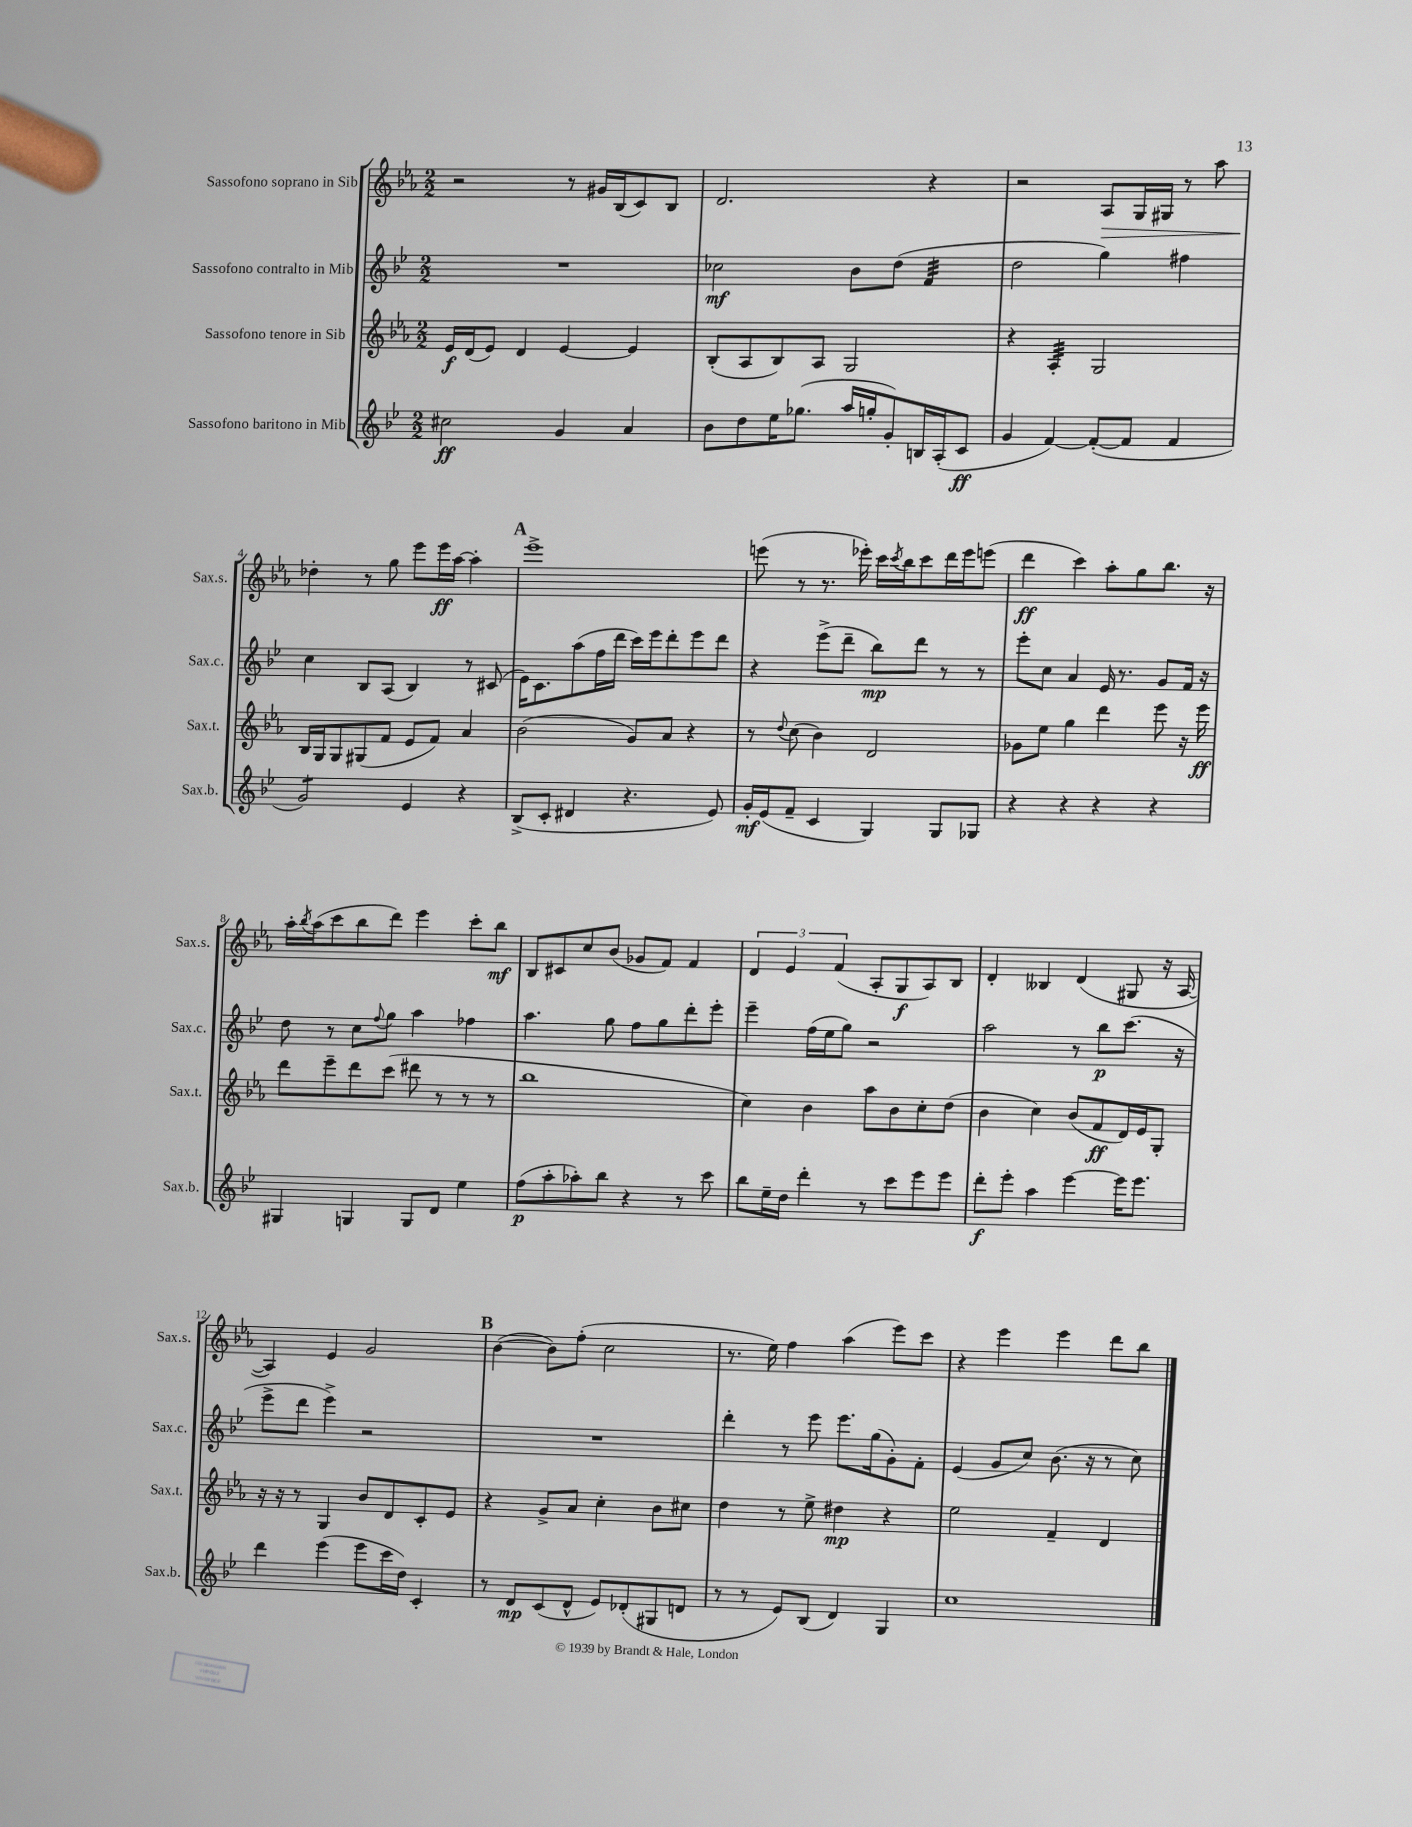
<<
\new StaffGroup <<
\new Staff = "s0" \with { instrumentName = "Sassofono soprano in Sib" shortInstrumentName = "Sax.s." } {
    \clef treble \key ees \major \numericTimeSignature \time 2/2
    r2 r8 gis'16 bes16( c'8) bes8 |
    d'2. r4 |
    r2 aes8\> g16 gis16 r8 aes''8 |
    des''4-.\! r8 g''8 ees'''8 ees'''16\ff aes''16~ aes''4-. |
    \mark \markup { \bold "A" } ees'''1-> |
    e'''8( r8 r8. ees'''16-.) c'''16 \acciaccatura { c'''8 } bes''16 c'''8 d'''16 ees'''16 e'''8( |
    d'''4\ff c'''4) aes''8-. g''8 bes''8. r16 |
    aes''16-. \acciaccatura { bes''8 } aes''16( c'''8 bes''8 d'''8) ees'''4 c'''8-. bes''8\mf |
    bes8 cis'8 c''8 bes'8( ges'8 f'8) f'4 |
    \tuplet 3/2 { d'4 ees'4 f'4( } aes8-. g8\f aes8) bes8 |
    d'4-. beses4 d'4( gis8 r16 aes16~ |
    aes4) ees'4 g'2 |
    \mark \markup { \bold "B" } bes'4~( bes'8) f''8-.( c''2 |
    r8. ees''16) f''4 aes''4( ees'''8) c'''8 |
    r4 ees'''4 ees'''4 d'''8 bes''8 \bar "|." |
}
\new Staff = "s1" \with { instrumentName = "Sassofono contralto in Mib" shortInstrumentName = "Sax.c." } {
    \clef treble \key bes \major \numericTimeSignature \time 2/2
    R1 |
    ces''2\mf bes'8 d''8( f'4:32 |
    d''2 g''4) fis''4 |
    c''4 bes8 a8( bes4) r8 cis'8( |
    \mark \markup { \bold "A" } ees'16) c'8. a''8( f''16 d'''16 c'''16) ees'''16 d'''8-. ees'''8 d'''8 |
    r4 ees'''8->( d'''8-- bes''8\mp) d'''8 r8 r8 |
    ees'''8-. c''8 a'4 ees'16 r8. g'8 f'16 r16 |
    d''8 r8 c''8 \appoggiatura { f''8 } g''8 a''4 fes''4 |
    a''4. g''8 f''8 g''8 d'''8-. ees'''8-. |
    ees'''4-- f''16( ees''16 g''8) r2 |
    a''2 r8 bes''8\p c'''8.( r16 |
    ees'''8-> d'''8 ees'''4->) r2 |
    \mark \markup { \bold "B" } R1 |
    d'''4-. r8 ees'''8 ees'''8. g''16( g'8-.) f'8-. |
    ees'4( g'8 c''8) bes'8.( r16 r8 c''8) \bar "|." |
}
\new Staff = "s2" \with { instrumentName = "Sassofono tenore in Sib" shortInstrumentName = "Sax.t." } {
    \clef treble \key ees \major \numericTimeSignature \time 2/2
    ees'16\f d'16( ees'8) d'4 ees'4~ ees'4 |
    bes8-.( aes8 bes8) aes8 g2 |
    r4 aes4:32-. g2 |
    bes16 g16 g8 gis8( f'8 ees'8 f'8) aes'4 |
    \mark \markup { \bold "A" } bes'2( g'8) aes'8 r4 |
    r8 \appoggiatura { d''8 } c''8( bes'4) d'2 |
    ges'8 ees''8 g''4 d'''4 ees'''8 r16 ees'''16\ff |
    d'''8 ees'''8-- d'''8 c'''8( dis'''8 r8 r8 r8 |
    bes''1 |
    c''4) bes'4 aes''8 bes'8 c''8-. d''8( |
    bes'4 c''4) bes'8( f'8\ff d'16) ees'16 g8-. |
    r16 r16 r8 g4 bes'8 d'8 c'8-. ees'8 |
    \mark \markup { \bold "B" } r4 g'8-> aes'8 c''4-. bes'8 cis''8 |
    d''4 r8 ees''8-> dis''4\mp r4 |
    ees''2 f'4-- d'4 \bar "|." |
}
\new Staff = "s3" \with { instrumentName = "Sassofono baritono in Mib" shortInstrumentName = "Sax.b." } {
    \clef treble \key bes \major \numericTimeSignature \time 2/2
    cis''2\ff g'4 a'4 |
    bes'8 d''8 ees''16 ges''8.( a''16 g''16-. g'8-.) b16 a16-.( c'8\ff |
    g'4 f'4~) f'8~-.( f'8 f'4 |
    g'2:8) ees'4 r4 |
    \mark \markup { \bold "A" } bes8->( c'8-. dis'4 r4. ees'8) |
    g'16-.\mf ees'16( f'8-- c'4 g4) g8 ges8 |
    r4 r4 r4 r4 |
    gis4 g4 g8 d'8 ees''4 |
    f''8\p( a''8-. aes''8-.) bes''8 r4 r8 c'''8 |
    bes''8 ees''16-- d''16 d'''4-. r8 c'''8 ees'''8 ees'''8 |
    d'''8-.\f ees'''8-. a''4 ees'''4~ ees'''16 ees'''8. |
    d'''4 ees'''4( ees'''8 c'''16 d''16) c'4-. |
    \mark \markup { \bold "B" } r8 d'8\mp c'8( d'8-^ ees'8) des'8-.( gis8 d'8 |
    r8 r8 ees'8) bes8( d'4) g4 |
    c''1 \bar "|." |
}
>>
>>
